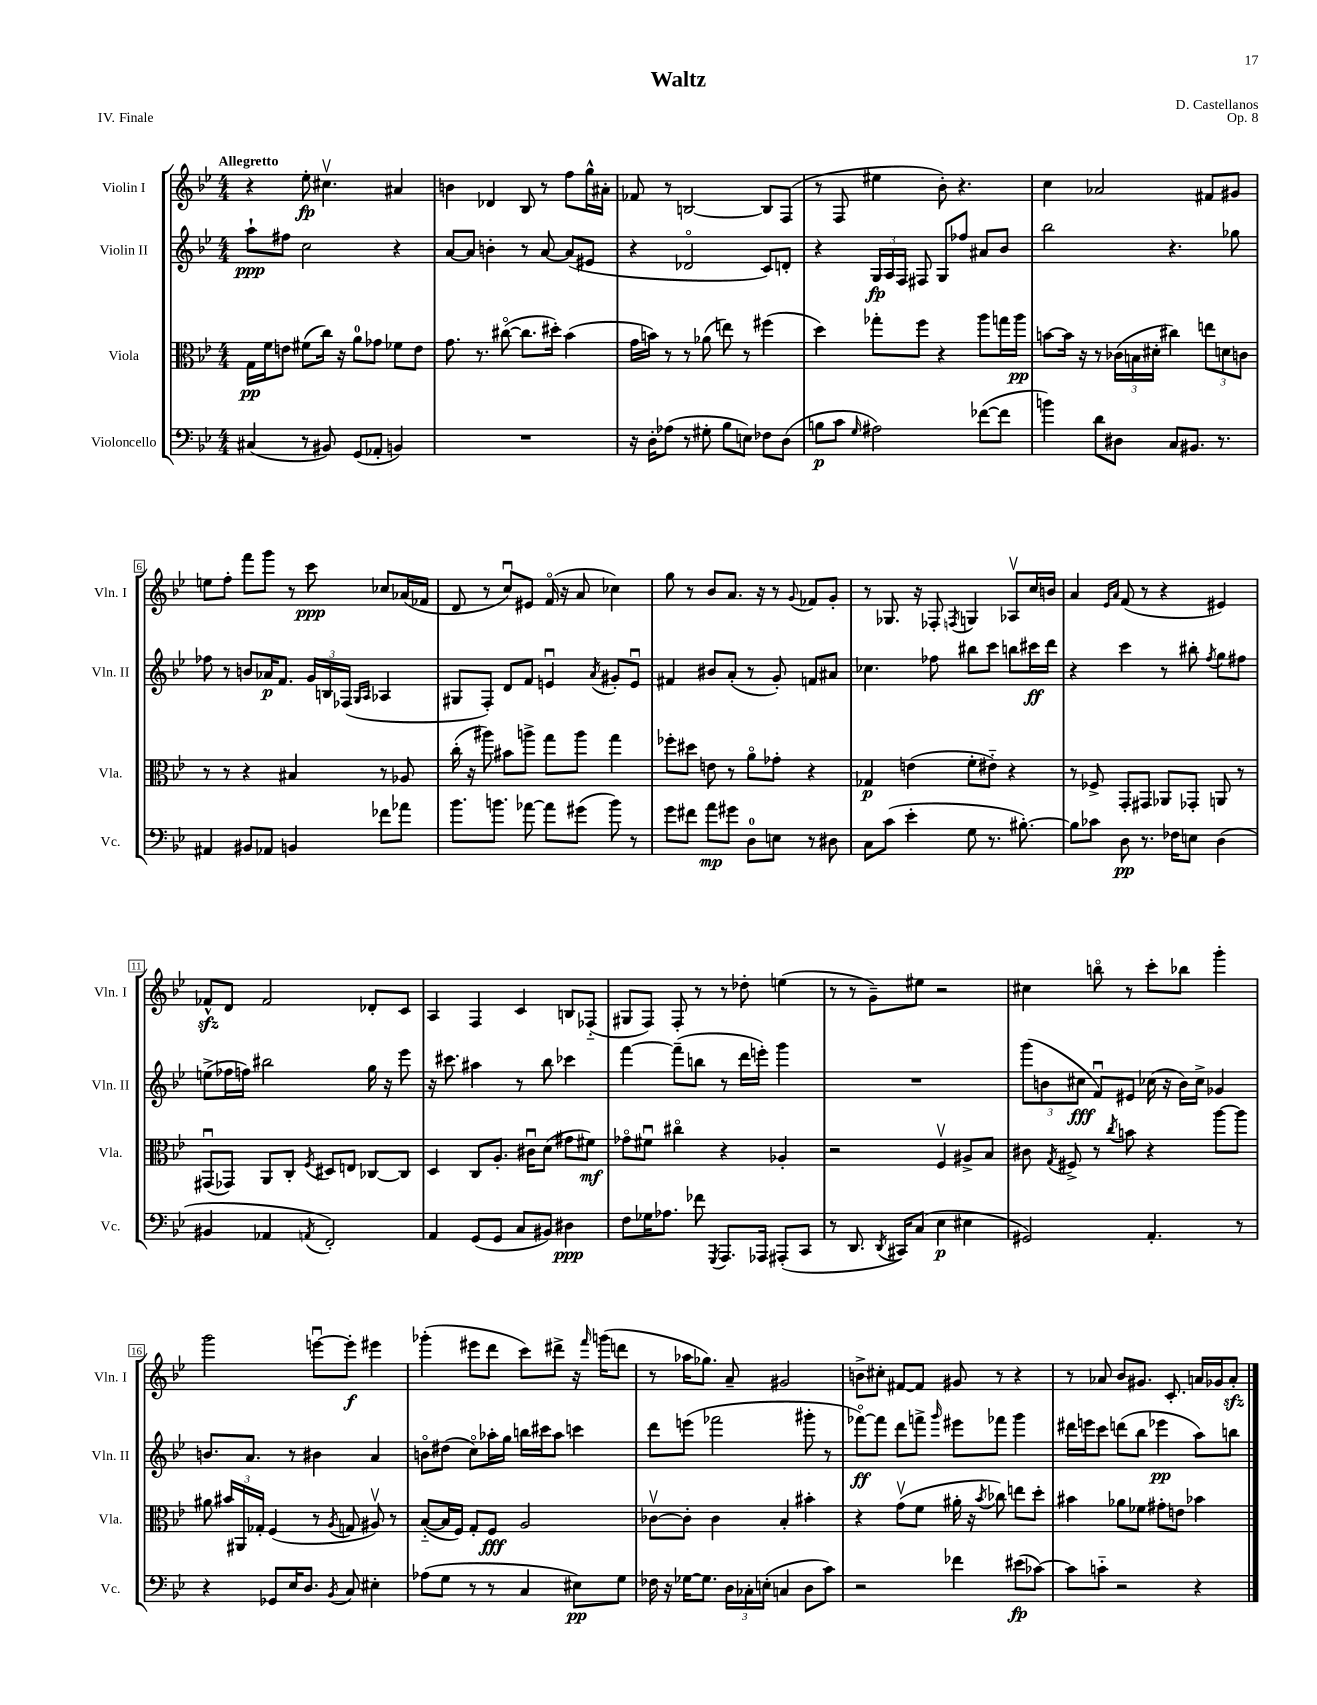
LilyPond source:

\header { title = "Waltz" composer = "D. Castellanos" opus = "Op. 8" piece = "IV. Finale" }
<<
\new StaffGroup <<
\new Staff = "s0" \with { instrumentName = "Violin I" shortInstrumentName = "Vln. I" } {
    \clef treble \key bes \major \numericTimeSignature \time 4/4 \tempo "Allegretto"
    \autoBeamOff r4 ees''8-.\fp cis''4.\upbow ais'4 |
    b'4 des'4 bes8 r8 f''8[ g''16-^ ais'16]-. |
    fes'8 r8 b2~ b8[ f8]( |
    r8 f8 eis''4 bes'8-.) r4. |
    c''4 aes'2 fis'8[ gis'8] |
    e''8[ f''8]-. f'''8[ g'''8] r8 c'''8\ppp ces''8[ aes'16( fes'16] |
    d'8 r8 c''8[\downbow) eis'8] f'16\flageolet( r16 a'8 ces''4) |
    g''8 r8 bes'8[ a'8.] r16 r8 \appoggiatura { g'8 } fes'8[ g'8]-. |
    r8 ges8. r16 fes8-. \acciaccatura { f8 } g4 aes8[\upbow c''16 b'16] |
    a'4 \grace { ees'16[ a'16] } f'8( r8 r4 eis'4) |
    fes'8[-^\sfz d'8] fes'2 des'8[-. c'8] |
    a4 f4 c'4 b8[ fes8]-_( |
    gis8[ f8]) f8-. r8 r8 des''8-. e''4( |
    r8 r8 g'8[--) eis''8] r2 |
    cis''4 b''8\flageolet r8 c'''8[-. bes''8] g'''4-. |
    g'''2 e'''8[~\downbow e'''8]-.\f eis'''4 |
    ges'''4-.( eis'''8[ d'''8] c'''8[) dis'''8]-> r16 \grace { f'''16 } g'''16[( d'''8] |
    r8 aes''16[ ges''8.]) a'8-- gis'2 |
    b'8[-> cis''8]-. fis'8[~ fis'8] gis'8 r8 r4 |
    r8 aes'8 bes'8[ gis'8.] c'8.-. a'16[ ges'16 a'8]-.\sfz \bar "|." |
}
\new Staff = "s1" \with { instrumentName = "Violin II" shortInstrumentName = "Vln. II" } {
    \clef treble \key bes \major \numericTimeSignature \time 4/4
    \autoBeamOff a''8[-!\ppp fis''8] c''2 r4 |
    a'8[~ a'8] b'4-. r8 a'8~ a'8[( eis'8] |
    r4 des'2\flageolet c'8[) d'8]-. |
    r4 \tuplet 3/2 { g16[\fp a16 f16] } fis8 g8[ fes''8] ais'8[ bes'8] |
    bes''2 r4. ges''8 |
    fes''8 r8 b'8[ aes'16\p f'8.] \tuplet 3/2 { g'16[ b16 fes16]( } \grace { g16[ a16] } aes4 |
    gis8[ f8]-.) d'8[ f'8] e'4\downbow \acciaccatura { a'8 } gis'8[-. e'8]\downbow |
    fis'4 bis'8[ a'8]-.( r8 g'8-.) f'8[ ais'8] |
    ces''4. fes''8 bis''8[ c'''8] b''8[ cis'''16\ff d'''16] |
    r4 c'''4 r8 bis''8-. \acciaccatura { f''8 } g''8[ fis''8] |
    e''8[->( fes''16 f''16]) bis''2 g''16 r16 ees'''8 |
    r16 cis'''8. ais''4 r8 bes''8 ces'''4 |
    f'''4~ f'''8[--( b''8] r8 d'''16[ e'''16]-.) g'''4 |
    R1 |
    \tuplet 3/2 { g'''8[( b'8 cis''8]\fff } f'8[\downbow) eis'8] ces''16( r16 b'16[) ces''16]-> ges'4 |
    b'8.[ a'8.] r8 bis'4 a'4 |
    b'8[\flageolet dis''8]( c''8[\flageolet) aes''16-. g''16] b''16[ cis'''16 aes''8] c'''4 |
    d'''8[ e'''8]( fes'''2 gis'''8-. r8 |
    fes'''8[~\flageolet\ff) fes'''8] d'''8[ f'''8]-> \grace { g'''16 } eis'''8[ fes'''8] g'''4 |
    dis'''16[ e'''16 c'''8] d'''8[( bes''8] ees'''4\pp a''8[) b''8] \bar "|." |
}
\new Staff = "s2" \with { instrumentName = "Viola" shortInstrumentName = "Vla." } {
    \clef alto \key bes \major \numericTimeSignature \time 4/4
    \autoBeamOff g16[\pp f'16 e'8] fis'8[( c''16]) r16 a'8[-0 ges'8] fes'8[ e'8] |
    g'8. r8. cis''8~\flageolet( cis''8.[ dis''16]-.) bes'4( |
    g'16[ b'16]) r8 r8 aes'8( e''8) r8 fis''4( |
    d''4) ges''8[-. f''8] r4 a''8[ g''16 a''16]\pp |
    b'8[~ b'16] r16 r8 \tuplet 3/2 { ces'16[( b16 dis'16]-. } cis''4) \tuplet 3/2 { e''8[ d'8 c'8] } |
    r8 r8 r4 bis4 r8 aes8 |
    c''16-.( r16 ais''8) bis'8[ a''8]-> g''8[ a''8] g''4 |
    fes''8[-. dis''8] e'8 r8 a'8[\flageolet ges'8]-. r4 |
    ges4\p e'4( f'8[-. eis'8]-_) r4 |
    r8 fes8-> g,8[-. gis,8] aes,8[ ges,8]-. a,8 r8 |
    gis,8[\downbow( ges,8]) a,8[ c8]-. \acciaccatura { f8 } dis8[ e8] ces8[~ ces8] |
    d4 c8[ a8.]-. cis'16[\downbow d'8]( gis'8[ fis'8]\mf) |
    ges'8[\flageolet fis'8]\downbow cis''4\flageolet r4 aes4-. |
    r2 f4\upbow ais8[-> bes8] |
    cis'8 \acciaccatura { g8 } fis8-> r8 \acciaccatura { c''8 } b'8 r4 a''8[~ a''8] |
    ais'8 \tuplet 3/2 { bis'16[ ais,16 ges16]-. } f4( r8 \acciaccatura { a8 } g8 ais8\upbow) r8 |
    bes8[~-_( bes16 f16]) g8[-. f8]\fff a2 |
    ces'8[~\upbow ces'8]-. ces'4 bes4-. bis'4-. |
    r4 g'8[\upbow( f'8] ais'16-. r16 \acciaccatura { bes'8 } ces''8) e''8[ d''8]-. |
    bis'4 aes'8[ fes'8] gis'8[-. e'8] bes'4 \bar "|." |
}
\new Staff = "s3" \with { instrumentName = "Violoncello" shortInstrumentName = "Vc." } {
    \clef bass \key bes \major \numericTimeSignature \time 4/4
    \autoBeamOff cis4( r8 bis,8) g,8[( aes,8]-. b,4) |
    R1 |
    r16 d16[-. aes8]( r8 gis8-. bes8[ e8]) fes8[ d8]( |
    b8[\p c'8] \grace { g16 } ais2) fes'8[~( fes'8] |
    b'4) d'8[ dis8] c8[ bis,8.] r8. |
    ais,4 bis,8[ aes,8] b,4 fes'8[ aes'8] |
    bes'8.[ b'8.] aes'8~ aes'8[ gis'8]( b'8) r8 |
    g'8[ fis'8] a'8[\mp gis'8] d8[-0 e8] r8 dis8 |
    c8[ c'8]( ees'4-. g8 r8. bis8.~-.) |
    bis8[ ces'8] d8\pp r8. fes16[ e8] d4( |
    bis,4 aes,4 \acciaccatura { a,8 } f,2-.) |
    a,4 g,8[( g,8] c8[ bis,8]) dis4\ppp |
    f8[ ges16 aes8.] fes'8 \acciaccatura { g,,8 } a,,8.[ aes,,16] ais,,8[-.( c,8] |
    r8 d,8. \acciaccatura { d,8 } cis,16[) c8]( ees4\p eis4 |
    gis,2) a,4.-. r8 |
    r4 ges,8[ ees16 d8.] \acciaccatura { bes,8 } c8 eis4-. |
    aes8[( g8] r8 r8 c4 eis8[\pp) g8] |
    fes16 r16 ges16[~ ges8.] \tuplet 3/2 { d16[ ces16-. e16]-.( } c4 d8[ c'8]) |
    r2 fes'4 eis'8[\fp( ces'8]~) |
    ces'8[ c'8]-_ r2 r4 \bar "|." |
}
>>
>>
\layout { \context { \Score \override BarNumber.stencil = #(make-stencil-boxer 0.1 0.3 ly:text-interface::print) } }
